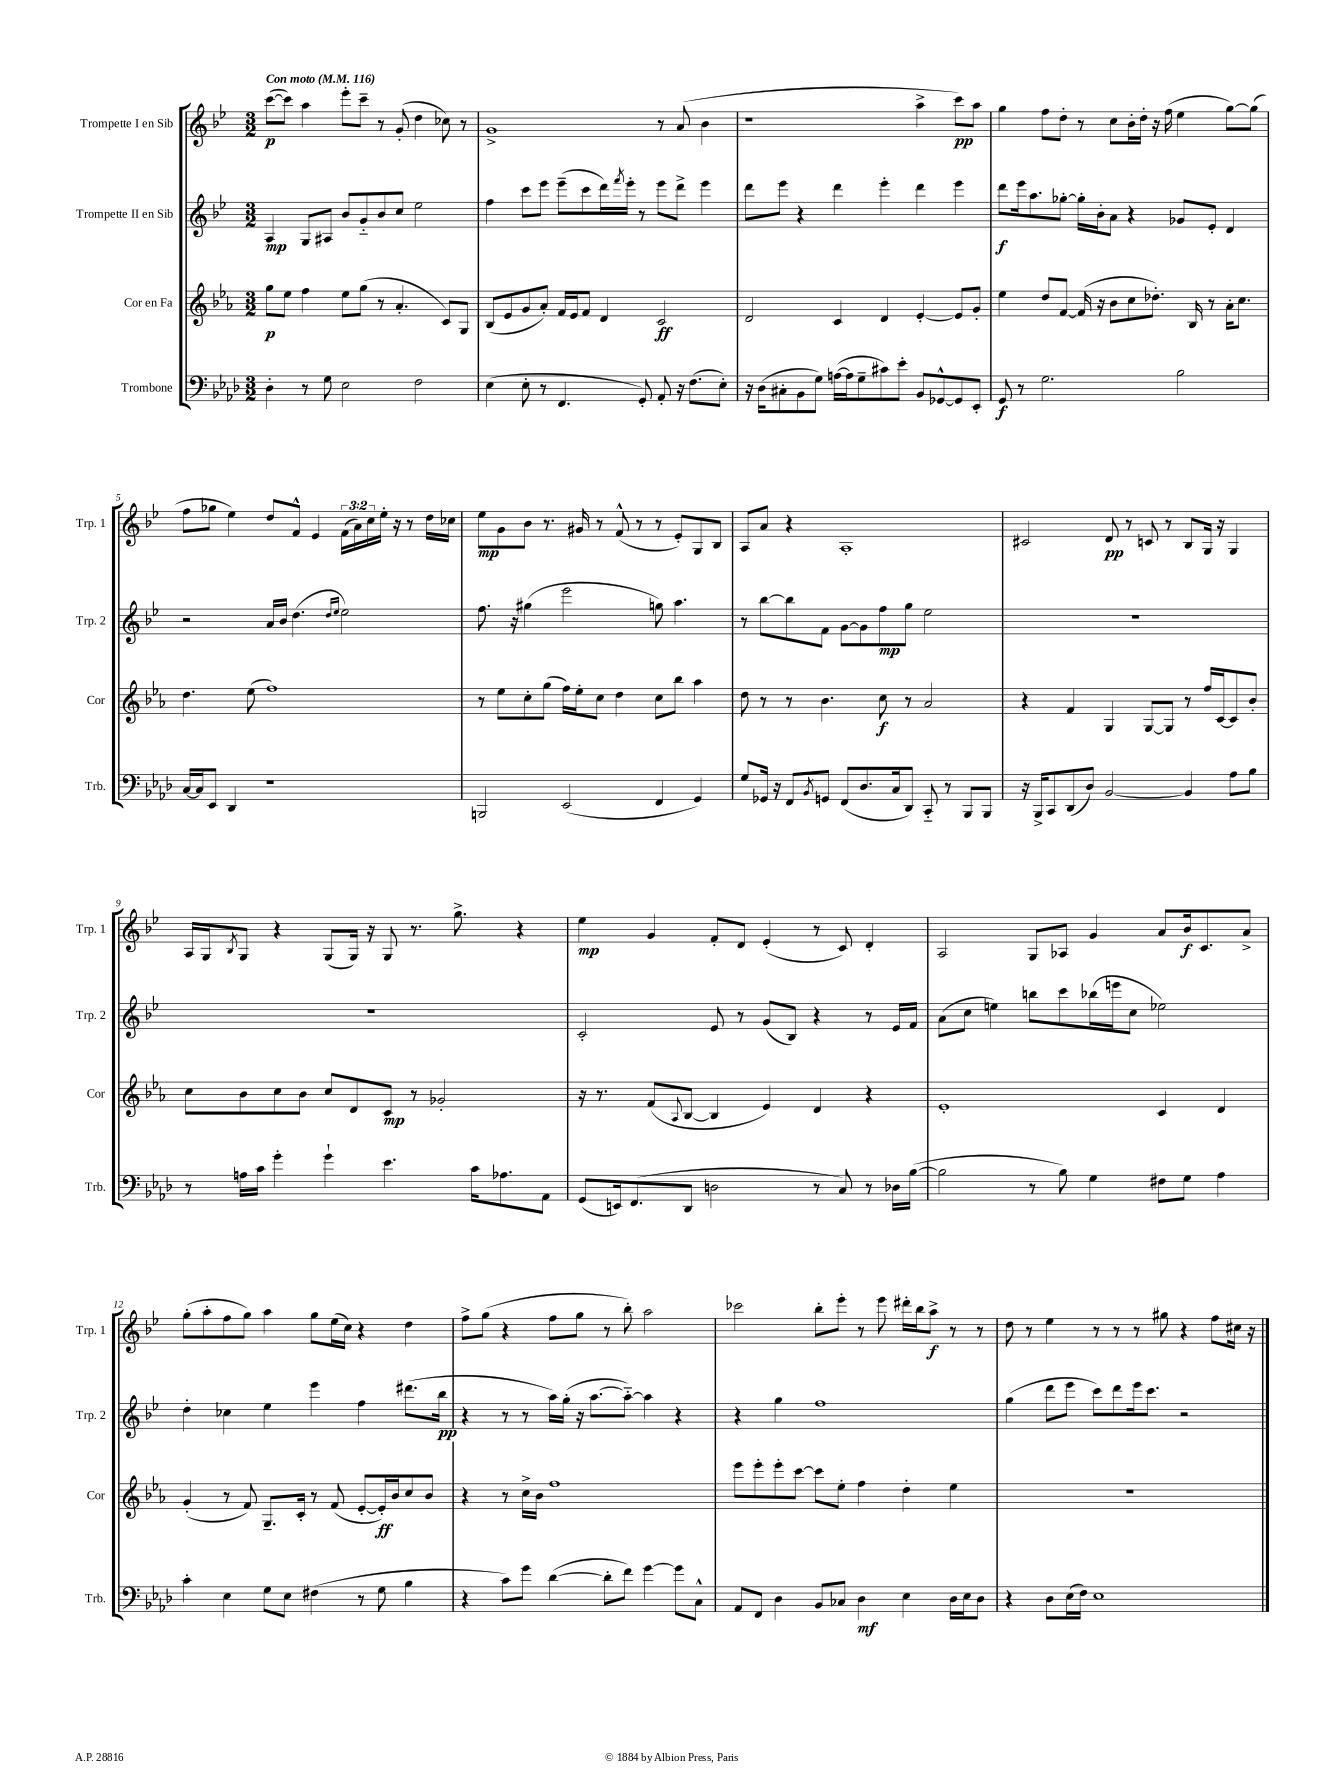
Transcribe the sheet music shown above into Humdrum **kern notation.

**kern	**kern	**kern	**kern
*staff4	*staff3	*staff2	*staff1
*clefF4	*clefG2	*clefG2	*clefG2
*k[b-e-a-d-]	*k[b-e-a-]	*k[b-e-]	*k[b-e-]
*M3/2	*M3/2	*M3/2	*M3/2
*MM116	*MM116	*MM116	*MM116
4D-'\	8gg\L	4A/	([8ccc\L
.	8ee-\J	.	8ccc\]J)
8r	4ff\	8G/L	4aa\
8G\	.	8A#/J	.
2E-\	8ee-\L	8b-/L	8eee-'\L
.	(8gg\J	8g'~/	8ccc~\J
.	8r	8b-/	8r
.	4.a-'/	8cc/J	(8g'/
2F\	.	2ee-\	4dd\
.	8c/L)	.	8cc-\)
.	8G/J	.	8r
=	=	=	=
(4E-\	(8B-/L	4ff\	1g^
.	8e-/	.	.
8E-'\	8g/	8ccc\L	.
8r	8a-'/J)	8eee-\J	.
4.FF/	16f/LL	(8eee-~\L	.
.	16e-/J	.	.
.	8f/J	8ccc\	.
.	4d/	16ddd\L)	.
.	.	8qfff/	.
.	.	16eee-'\JJ	.
8GG'/)	.	8r	.
8AA-'/	2c/	8eee-\L	8r
16r	.	8ddd^\J	(8a/
(8.F\L	.	.	.
.	.	4eee-\	4b-\
8E-'\J)	.	.	.
=	=	=	=
16r	2d/	8ddd\L	1r
(16D-\LK	.	.	.
8C#'\	.	8eee-\J	.
8BB-\	.	4r	.
8G\J)	.	.	.
([16A\LL	4c/	4ddd\	.
16A\]J	.	.	.
8G~\	.	.	.
8c#\)	4d/	4eee-'\	.
8e-'\J	.	.	.
8BB-/L	[4e-'/	4ddd\	4aa^\
[8GG-^^/	.	.	.
8GG-/]	8e-/]L	4eee-\	8ccc\L)
8EE-'/J	8g'/J	.	8aa\J
=	=	=	=
8GG/	4ee-\	8ddd\L	4gg\
8r	.	16eee-\k	.
.	.	8.aa\	.
2.G\	8dd/L	.	8ff\L
.	[8f/J	[8gg-'\J	8dd'\J
.	(16f/]	16gg-'\]LL	8r
.	16r	16b-'\J	.
.	8b-\L	8a\J	8cc\L
.	8cc\	4r	16b-'\L
.	.	.	16dd'\JJ
.	8.dd-'\J)	.	16r
.	.	.	(16ff\
2B-\	.	8g-/L	4ee-\
.	16B-/	.	.
.	8r	8e-'/J	.
.	16a-'\LK	4d/	[8gg\L)
.	8.cc\J	.	.
.	.	.	(8gg\]J
=	=	=	=
[16C/LL	4.dd\	2r	8ff\L
16C/]J	.	.	.
8EE-/J	.	.	8gg-\J
4DD-/	.	.	4ee-\)
.	(8ee-\	.	.
1r	1ff)	16a/LL	8dd/L
.	.	16b-/JJ	.
.	.	(4.dd\	8f^^/J
.	.	.	4e-/
.	.	16qqdd/LL	.
.	.	16qqee-/JJ	.
.	.	2ee-\)	(24f\LL
.	.	.	24a\)
.	.	.	24cc\
.	.	.	16ee-'\JJ
.	.	.	16r
.	.	.	8r
.	.	.	16dd\LL
.	.	.	16cc-\JJ
=	=	=	=
2BBB/	8r	8.ff\	8ee-\L
.	8ee-\L	.	8g\
.	.	16r	.
.	8cc'\	(4gg#\	8b-\J
.	(8gg\J	.	8.r
(2EE-/	16ff\LL)	2eee-\	.
.	16ee-'\J	.	16g#/
.	8cc\J	.	8r
.	4dd\	.	(8f^^/
.	.	.	8r
4FF/	8cc\L	8gg\)	8r
.	8bb-\J	4.aa\	8e-'/L)
4GG/)	4aa-\	.	8G/
.	.	.	8B-/J
=	=	=	=
8G/L	8dd\	8r	8A/L
16GG-/Jk	8r	[8bb-\L	8a/J
16r	.	.	.
8FF/L	8r	8bb-\]	4r
8qBB-/	.	.	.
8GG/J	4.b-\	8f\J	.
(8FF/L	.	[8g\L	1A'
8.D-/	.	8g\]	.
.	8cc\	8ff\	.
16C/k	.	.	.
8DD-/J)	8r	8gg\J	.
8CC'~/	2a-/	2ee-\	.
8r	.	.	.
8BBB-/L	.	.	.
8BBB-/J	.	.	.
=	=	=	=
16r	4r	1.r	2c#/
16BBB-^/LK	.	.	.
8CC/	.	.	.
(8DD-/	4f/	.	.
8D-/J)	.	.	.
[2BB-/	4G/	.	8d/
.	.	.	8r
.	[8G/L	.	8c/
.	8G/]J	.	8r
4BB-/]	8r	.	8B-/L
.	16ff/LL	.	16G/Jk
.	[16c/J	.	16r
8A-\L	8c/]	.	4G/
8B-\J	8b-'/J	.	.
=	=	=	=
8r	8cc\L	1.r	16A/LL
.	.	.	16G/J
.	.	.	8qB-/
16A\LL	8b-\	.	8G/J
16c\JJ	.	.	.
4g'\	8cc\	.	4r
.	8b-\J	.	.
4g`\	8cc/L	.	(8G/L
.	8d/	.	16G/Jk)
.	.	.	16r
4.e-\	8c/J	.	8G/
.	8r	.	8.r
.	2g-'/	.	.
.	.	.	8.gg^\
16c\LK	.	.	.
8.A-\	.	.	.
.	.	.	4r
8AA-\J	.	.	.
=	=	=	=
(8GG/L	16r	2c'/	4ee-\
.	8.r	.	.
16EE/k)	.	.	.
(8.FF/	.	.	.
.	(8f/L	.	4g/
.	8qqA-/	.	.
8DD-/J	[8B-/J	.	.
2D\	4B-/]	8e-/	8f'/L
.	.	8r	8d/J
.	4e-/)	(8g/L	(4e-'/
.	.	8B-/J)	.
8r	4d/	4r	8r
8C/)	.	.	8c/)
8r	4r	8r	4d'/
16D-\LL	.	16e-/LL	.
([16B-\JJ	.	16f/JJ	.
=	=	=	=
2B-\]	1e-'	(8a\L	2A/
.	.	8cc\J	.
.	.	4ee\)	.
8r	.	8bb\L	8G/L
8B-\)	.	8ccc\	8A-/J
4G\	.	(16bb-\L	4g/
.	.	16eee\J	.
.	.	8cc\J	.
8F#\L	4c/	2ee-\)	8a/L
8G\J	.	.	16b-/k
.	.	.	8.c/
4A-\	4d/	.	.
.	.	.	8a^/J
=	=	=	=
4c'\	(4g'/	4dd'\	(8gg'\L
.	.	.	8aa'\
4E-\	8r	4cc-\	8ff\
.	8f/)	.	8gg\J)
8G\L	8.G~/L	4ee-\	4aa\
8E-\J	.	.	.
.	16c'/Jk	.	.
(4F#\	8r	4eee-\	8gg\L
.	(8f/	.	(16ee-\L
.	.	.	16cc\JJ)
8r	[8e-'/L	4ff\	4r
8G\	16e-'/]L)	.	.
.	16b-/J	.	.
4B-\	8cc/	(8.ddd#\L	4dd\
.	8b-/J	.	.
.	.	16bb-\Jk	.
=	=	=	=
4r	4r	4r	8ff^\L
.	.	.	(8gg\J
8c\L)	8r	8r	4r
8g\J	16cc^\LL	8r	.
.	16b-\JJ	.	.
([4d-\	1ff	16aa\LL)	8ff\L
.	.	(16gg'\JJ	.
.	.	16r	8gg\J
.	.	[8.aa\L	.
8d-'\]L	.	.	8r
8f\J)	.	8aa'~\_J)	8bb-'\)
[4g\	.	4aa\]	2aa\
8g\]L	.	4r	.
8C^^\J	.	.	.
=	=	=	=
8AA-/L	8eee-\L	4r	2ccc-\
8FF/J	8eee-'\	.	.
4D-\	8eee-'\	4gg\	.
.	[8ccc\J	.	.
8BB-/L	8ccc\]L	1ff	8bb-'\L
8C-/J	8ee-'\J	.	8eee-'\J
4D-\	4ff\	.	8r
.	.	.	8eee-\
4E-\	4dd'\	.	16ddd#'\LL
.	.	.	16bb-\J
.	.	.	8aa^\J
16D-\LL	4ee-\	.	8r
16E-\J	.	.	.
8D-\J	.	.	8r
=	=	=	=
4r	1.r	(4gg\	8dd\
.	.	.	8r
8D-\L	.	8ddd\L	4ee-\
(16E-\L	.	8eee-\J	.
16F\JJ)	.	.	.
1E-	.	8ccc\L)	8r
.	.	8ddd\	8r
.	.	16eee-\k	8r
.	.	8.ccc\J	.
.	.	.	8gg#\
.	.	2r	4r
.	.	.	8ff\L
.	.	.	16cc#\Jk
.	.	.	16r
==	==	==	==
*-	*-	*-	*-
